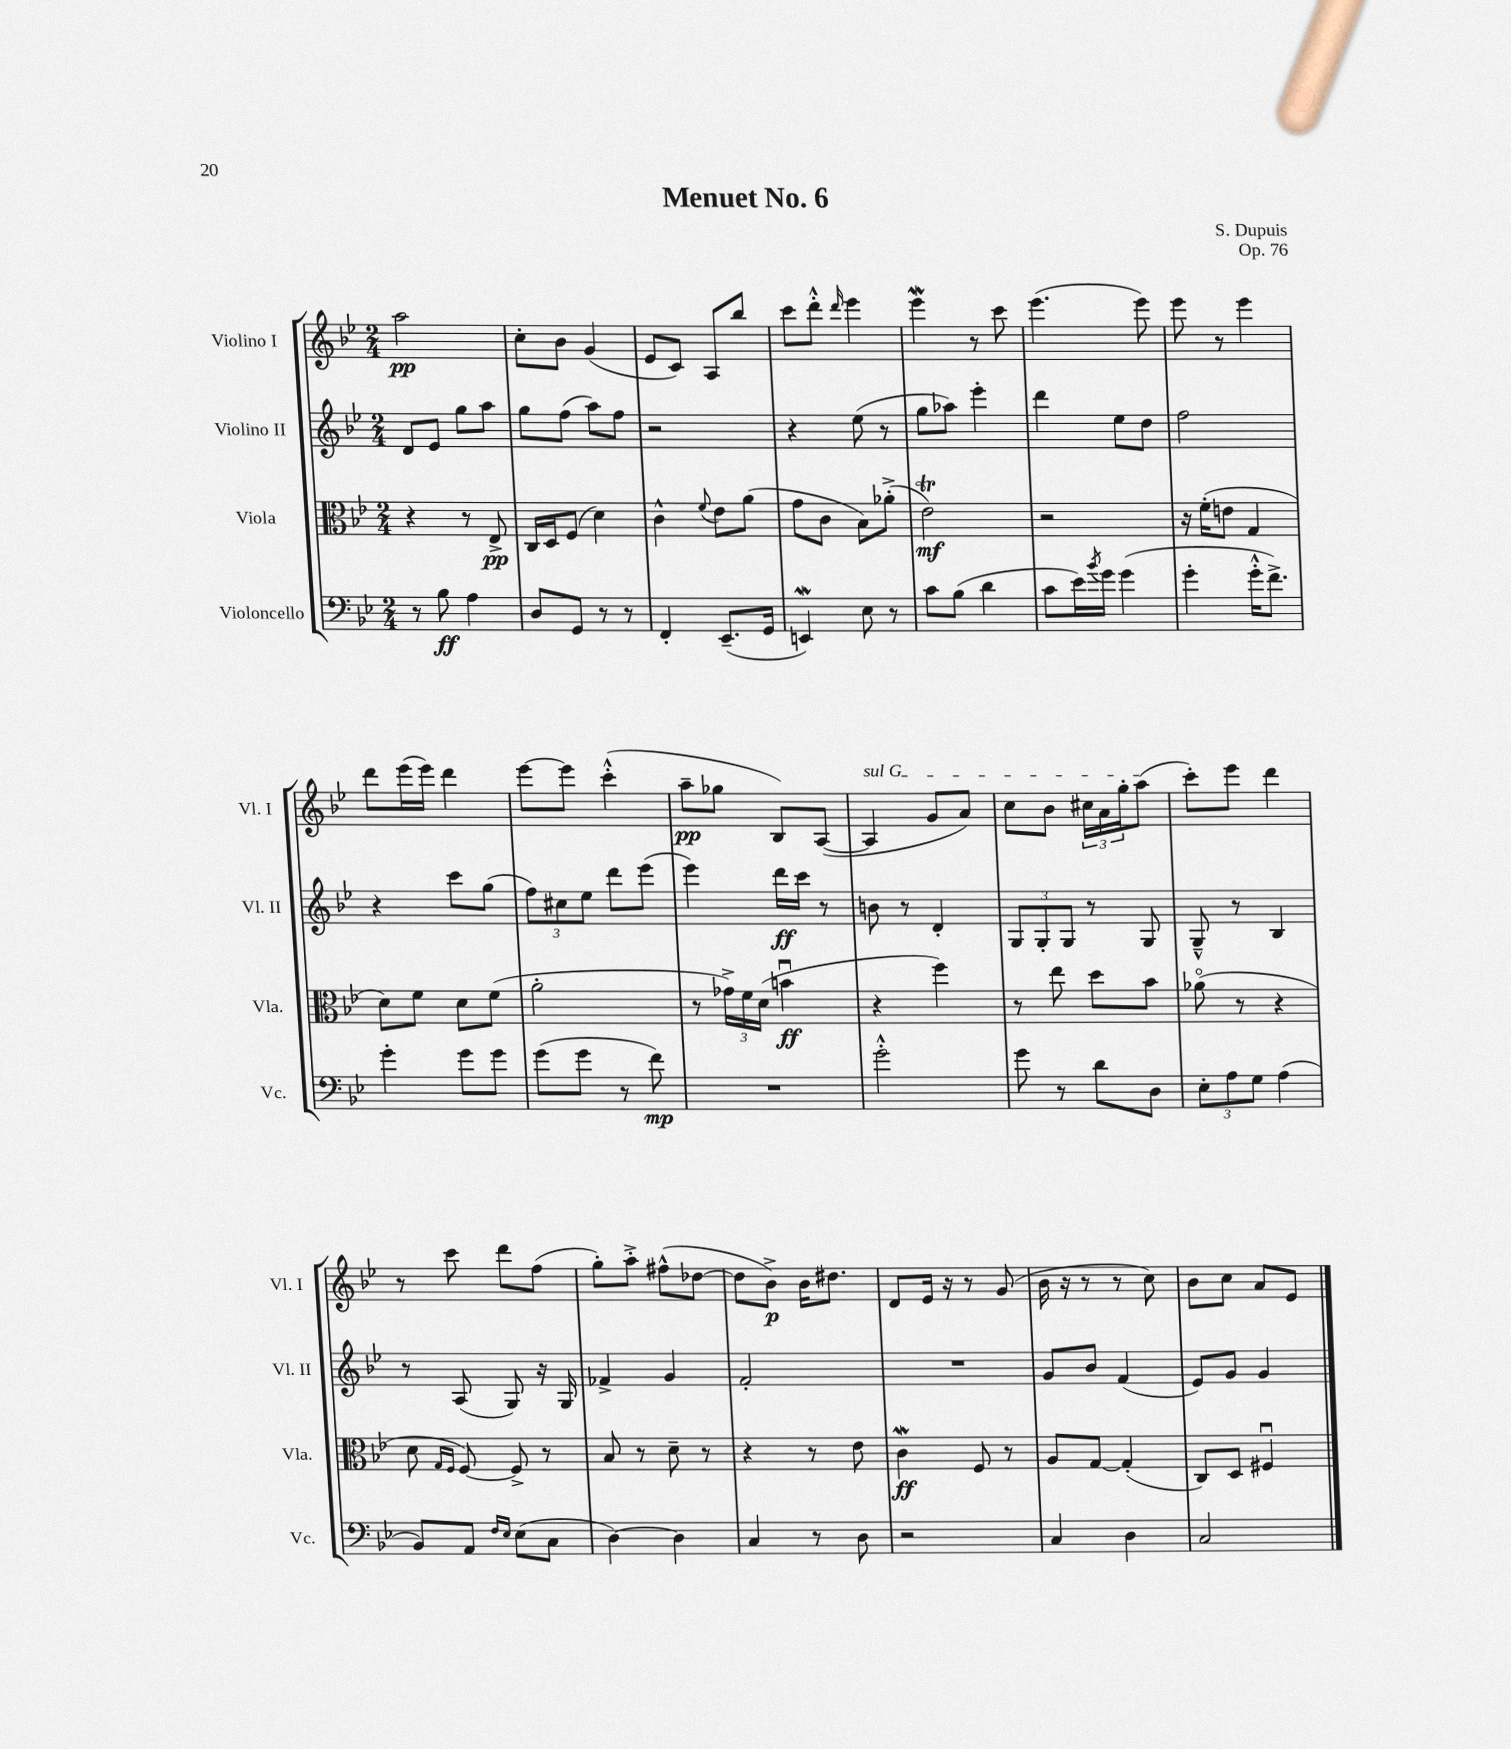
\header { title = "Menuet No. 6" composer = "S. Dupuis" opus = "Op. 76" }
<<
\new StaffGroup <<
\new Staff = "s0" \with { instrumentName = "Violino I" shortInstrumentName = "Vl. I" } {
    \clef treble \key bes \major \numericTimeSignature \time 2/4
    a''2\pp |
    c''8-. bes'8 g'4( |
    ees'8 c'8) a8 bes''8 |
    c'''8 d'''8-.-^ \grace { d'''16 } ees'''4 |
    ees'''4\mordent r8 c'''8 |
    ees'''4.( ees'''8) |
    ees'''8 r8 ees'''4 |
    d'''8 ees'''16( ees'''16) d'''4 |
    ees'''8~ ees'''8 c'''4-.-^( |
    a''8--\pp ges''8 bes8) a8~( |
    \once \override TextSpanner.bound-details.left.text = \markup { \italic "sul G" } a4\startTextSpan g'8 a'8) |
    c''8 bes'8 \tuplet 3/2 { cis''16 a'16 g''16-. } a''8\stopTextSpan( |
    c'''8-.) ees'''8 d'''4 |
    r8 c'''8 d'''8 f''8( |
    g''8-.) a''8-.-> fis''8-^( des''8~ |
    des''8 bes'8->\p) bes'16 dis''8. |
    d'8 ees'16 r16 r8 g'8( |
    bes'16 r16 r8 r8 c''8) |
    bes'8 c''8 a'8 ees'8 \bar "|." |
}
\new Staff = "s1" \with { instrumentName = "Violino II" shortInstrumentName = "Vl. II" } {
    \clef treble \key bes \major \numericTimeSignature \time 2/4
    d'8 ees'8 g''8 a''8 |
    g''8 f''8( a''8) f''8 |
    r2 |
    r4 ees''8( r8 |
    g''8 aes''8) ees'''4-. |
    d'''4 ees''8 d''8 |
    f''2 |
    r4 c'''8 g''8( |
    \tuplet 3/2 { f''8) cis''8 ees''8 } d'''8 ees'''8( |
    ees'''4) d'''16\ff c'''16 r8 |
    b'8 r8 d'4-. |
    \tuplet 3/2 { g8 g8-. g8 } r8 g8 |
    g8---^ r8 bes4 |
    r8 a8( g8) r16 g16 |
    fes'4-> g'4 |
    f'2-. |
    R2 |
    g'8 bes'8 f'4( |
    ees'8) g'8 g'4 \bar "|." |
}
\new Staff = "s2" \with { instrumentName = "Viola" shortInstrumentName = "Vla." } {
    \clef alto \key bes \major \numericTimeSignature \time 2/4
    r4 r8 ees8->\pp |
    c16 d16 f8( d'4) |
    c'4-^ \appoggiatura { f'8 } ees'8 a'8( |
    g'8 c'8 bes8) aes'8-.->( |
    ees'2\trill\mf) |
    r2 |
    r16 f'16-.( e'8 g4 |
    d'8) f'8 d'8 f'8( |
    a'2-. |
    r8 \tuplet 3/2 { ges'16->) f'16 d'16( } b'4\downbow\ff |
    r4 f''4) |
    r8 ees''8 d''8 bes'8 |
    aes'8\flageolet( r8 r4 |
    d'8 \grace { g16 f16 } f8~) f8-> r8 |
    bes8 r8 d'8-- r8 |
    r4 r8 ees'8 |
    c'4\mordent\ff f8 r8 |
    a8 g8~ g4-.( |
    c8) d8 fis4\downbow \bar "|." |
}
\new Staff = "s3" \with { instrumentName = "Violoncello" shortInstrumentName = "Vc." } {
    \clef bass \key bes \major \numericTimeSignature \time 2/4
    r8 bes8\ff a4 |
    d8 g,8 r8 r8 |
    f,4-. ees,8.--( g,16 |
    e,4\mordent) ees8 r8 |
    c'8 bes8( d'4 |
    c'8 ees'16) \acciaccatura { bes'8 } g'16 g'4( |
    g'4-. g'16-.-^ f'8.->) |
    g'4-. g'8 g'8 |
    g'8( g'8 r8 f'8\mp) |
    R2 |
    g'2-.-^ |
    g'8 r8 d'8 d8 |
    \tuplet 3/2 { ees8-. a8 g8 } a4( |
    bes,8) a,8 \grace { f16 ees16 } ees8( c8 |
    d4~) d4 |
    c4 r8 d8 |
    r2 |
    c4 d4 |
    c2 \bar "|." |
}
>>
>>
\layout { \context { \Score \remove "Bar_number_engraver" } }
